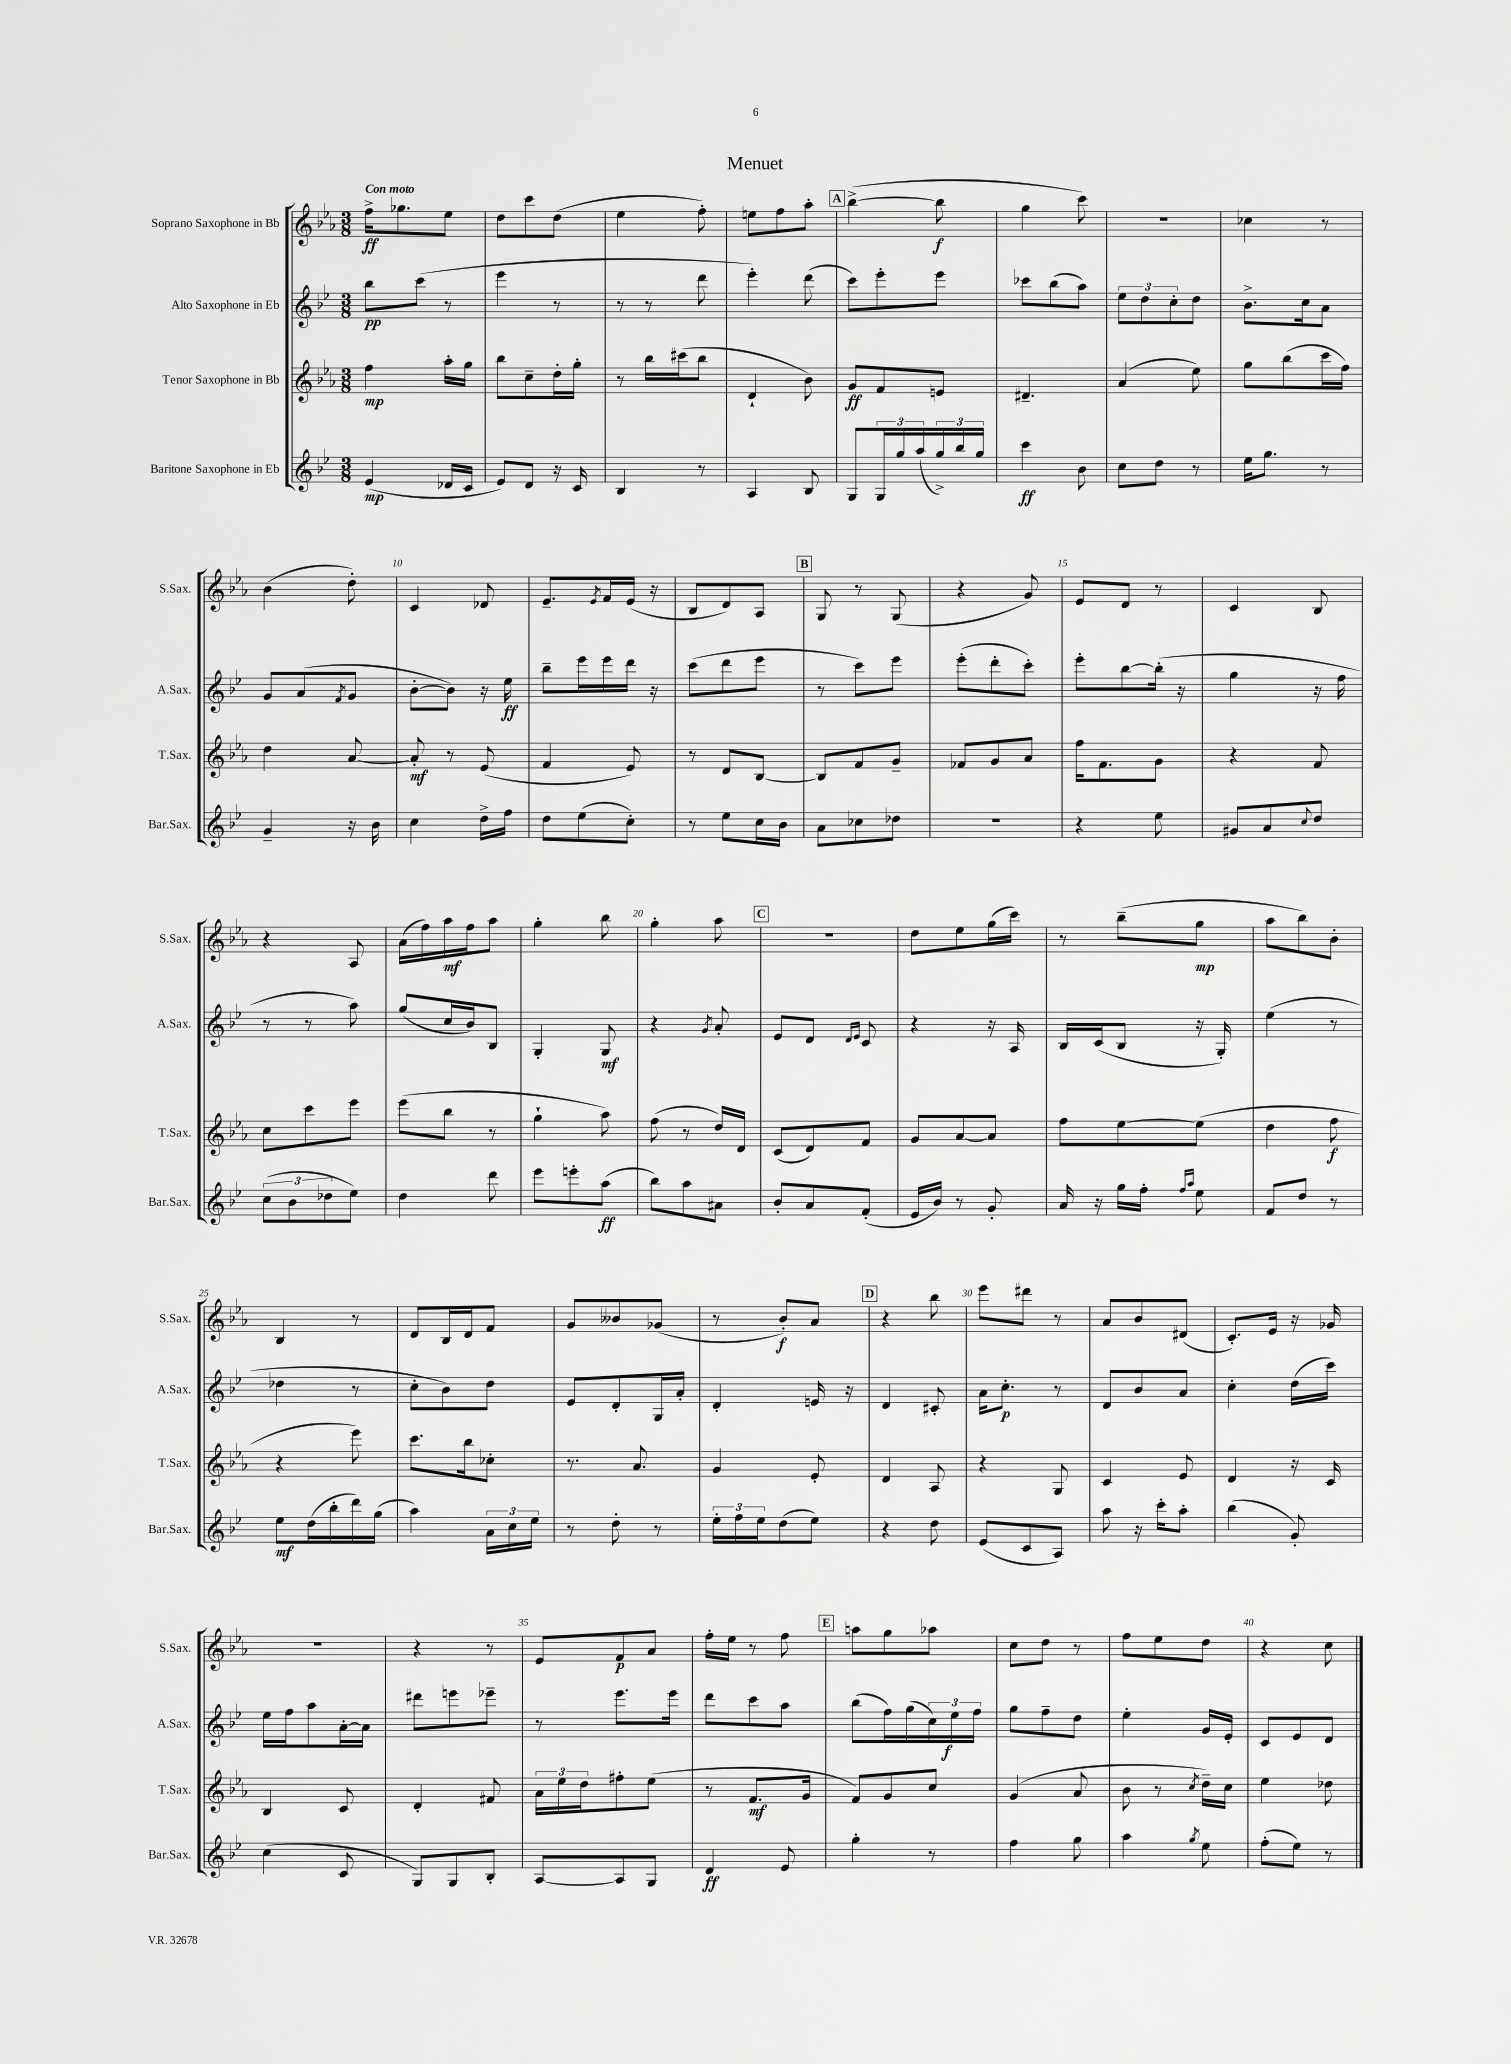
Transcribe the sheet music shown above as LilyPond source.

\header { title = "Menuet" }
<<
\new StaffGroup <<
\new Staff = "s0" \with { instrumentName = "Soprano Saxophone in Bb" shortInstrumentName = "S.Sax." } {
    \clef treble \key ees \major \numericTimeSignature \time 3/8 \tempo "Con moto"
    f''16->\ff ges''8. ees''8 |
    d''8 c'''8 d''8( |
    ees''4 f''8-.) |
    e''8 f''8 aes''8-. |
    \mark \markup { \box "A" } bes''4~->( bes''8\f |
    g''4 c'''8) |
    R4. |
    ces''4 r8 |
    bes'4( d''8-.) |
    c'4 des'8 |
    ees'8.-- \acciaccatura { ees'8 } f'16 ees'16( r16 |
    bes8 d'8) aes8 |
    \mark \markup { \box "B" } g8 r8 g8( |
    r4 g'8) |
    ees'8 d'8 r8 |
    c'4 bes8 |
    r4 aes8 |
    aes'16( f''16) aes''16\mf f''16 aes''8 |
    g''4-. bes''8 |
    g''4-. aes''8 |
    \mark \markup { \box "C" } R4. |
    d''8 ees''8 g''16( c'''16) |
    r8 bes''8--( g''8\mp |
    aes''8 bes''8) bes'8-. |
    bes4 r8 |
    d'8 bes16 d'16 f'8 |
    g'8 beses'8 ges'8( |
    r8 bes'8-.\f) aes'8 |
    \mark \markup { \box "D" } r4 bes''8 |
    ees'''8 dis'''8 r8 |
    aes'8 bes'8 dis'8( |
    c'8.-.) ees'16 r16 ges'16 |
    r4. |
    r4 r8 |
    ees'8 f'8\p aes'8 |
    f''16-. ees''16 r8 f''8 |
    \mark \markup { \box "E" } a''8 g''8 aes''8 |
    c''8 d''8 r8 |
    f''8 ees''8 d''8 |
    r4 c''8 \bar "|." |
}
\new Staff = "s1" \with { instrumentName = "Alto Saxophone in Eb" shortInstrumentName = "A.Sax." } {
    \clef treble \key bes \major \numericTimeSignature \time 3/8
    bes''8\pp c'''8( r8 |
    ees'''4 r8 |
    r8 r8 d'''8 |
    ees'''4-.) d'''8( |
    \mark \markup { \box "A" } c'''8) ees'''8-. ees'''8 |
    ces'''8 bes''8( a''8) |
    \tuplet 3/2 { ees''8 d''8 c''8-. } d''8 |
    bes'8.-> c''16 a'8 |
    g'8 a'8( \acciaccatura { f'8 } g'8 |
    bes'8~-. bes'8) r16 ees''16\ff |
    bes''8-- ees'''16 ees'''16 d'''16 r16 |
    c'''8( d'''8 ees'''8 |
    \mark \markup { \box "B" } r8 c'''8) ees'''8 |
    ees'''8-.( d'''8-. c'''8-.) |
    ees'''8-. bes''8~ bes''16-.( r16 |
    g''4 r16 f''16 |
    r8 r8 a''8) |
    g''8( c''16 bes'16) bes8 |
    g4-. g8\mf |
    r4 \acciaccatura { g'8 } a'8-. |
    \mark \markup { \box "C" } ees'8 d'8 \grace { d'16 ees'16 } c'8 |
    r4 r16 a16 |
    bes16 c'16( bes8 r16 g16-.) |
    ees''4( r8 |
    des''4 r8 |
    c''8-. bes'8) d''8 |
    ees'8 d'8-. g16 a'16-. |
    d'4-. e'16 r16 |
    \mark \markup { \box "D" } d'4 cis'8-. |
    a'16 c''8.-.\p r8 |
    d'8 bes'8 a'8 |
    c''4-. d''16( c'''16) |
    ees''16 f''16 a''8 a'16~-. a'16 |
    dis'''8 e'''8 ees'''8-- |
    r8 ees'''8. ees'''16 |
    d'''8 c'''8 a''8 |
    \mark \markup { \box "E" } bes''8( f''16) g''16( \tuplet 3/2 { c''16) ees''16\f f''16 } |
    g''8 f''8-- d''8 |
    ees''4-. g'16 ees'16-. |
    c'8 ees'8 d'8 \bar "|." |
}
\new Staff = "s2" \with { instrumentName = "Tenor Saxophone in Bb" shortInstrumentName = "T.Sax." } {
    \clef treble \key ees \major \numericTimeSignature \time 3/8
    f''4\mp aes''16-. g''16 |
    bes''8 c''8-- d''16-. g''16-. |
    r8 bes''16 cis'''16( bes''8 |
    d'4-! bes'8) |
    \mark \markup { \box "A" } g'8\ff f'8 e'8 |
    dis'4.-- |
    aes'4( ees''8) |
    g''8 bes''8( c'''16 f''16) |
    d''4 aes'8~ |
    aes'8-.\mf r8 ees'8( |
    f'4 ees'8) |
    r8 d'8 bes8~ |
    \mark \markup { \box "B" } bes8 f'8 g'8-- |
    fes'8 g'8 aes'8 |
    f''16 f'8. g'8 |
    r4 f'8 |
    c''8 c'''8 ees'''8 |
    ees'''8( bes''8 r8 |
    g''4-! aes''8) |
    f''8( r8 d''16) d'16 |
    \mark \markup { \box "C" } c'8( d'8) f'8 |
    g'8 aes'8~ aes'8 |
    f''8 ees''8~ ees''8( |
    d''4 f''8\f |
    r4 ees'''8) |
    c'''8. bes''16 ces''8-. |
    r8. aes'8. |
    g'4 ees'8-. |
    \mark \markup { \box "D" } d'4 aes8 |
    r4 g8 |
    c'4 ees'8 |
    d'4 r16 c'16 |
    bes4 c'8 |
    d'4-. fis'8 |
    \tuplet 3/2 { aes'16 ees''16 d''16 } fis''8-. ees''8( |
    r8 f'8.\mf g'16 |
    \mark \markup { \box "E" } f'8) g'8 c''8 |
    g'4( aes'8 |
    bes'8 r8 \acciaccatura { c''8 } d''16--) c''16 |
    ees''4 des''8 \bar "|." |
}
\new Staff = "s3" \with { instrumentName = "Baritone Saxophone in Eb" shortInstrumentName = "Bar.Sax." } {
    \clef treble \key bes \major \numericTimeSignature \time 3/8
    ees'4\mp( des'16 c'16 |
    ees'8) d'8 r16 c'16 |
    bes4 r8 |
    a4 bes8 |
    \mark \markup { \box "A" } g8 \tuplet 3/2 { g16 g''16 a''16( } \tuplet 3/2 { g''16->) bes''16 g''16 } |
    c'''4\ff bes'8 |
    c''8 d''8 r8 |
    ees''16 g''8. r8 |
    g'4-- r16 bes'16 |
    c''4 d''16-> f''16 |
    d''8 ees''8( c''8-.) |
    r8 ees''8 c''16 bes'16 |
    \mark \markup { \box "B" } a'8 ces''8 des''8 |
    r4. |
    r4 ees''8 |
    gis'8 a'8 \appoggiatura { c''8 } d''8 |
    \tuplet 3/2 { c''8( bes'8 des''8 } ees''8) |
    d''4 d'''8 |
    ees'''8 e'''8-. a''8\ff( |
    bes''8) a''8 ais'8 |
    \mark \markup { \box "C" } bes'8-. a'8 f'8-.( |
    ees'16 bes'16) r8 g'8-. |
    a'16 r16 g''16 f''16-. \grace { f''16 a''16 } ees''8 |
    f'8 d''8 r8 |
    ees''8\mf d''16( bes''16-. d'''16) g''16( |
    a''4) \tuplet 3/2 { a'16 c''16 ees''16 } |
    r8 d''8-. r8 |
    \tuplet 3/2 { ees''16-. f''16 ees''16 } d''8( ees''8) |
    \mark \markup { \box "D" } r4 d''8 |
    ees'8( c'8 a8) |
    a''8 r16 c'''16-. a''8-. |
    bes''4( g'8-.) |
    c''4( c'8 |
    g8) g8 bes8-. |
    a8~ a8 g8 |
    d'4\ff ees'8 |
    \mark \markup { \box "E" } g''4-. r8 |
    f''4 g''8 |
    a''4 \acciaccatura { g''8 } ees''8 |
    f''8-.( ees''8) r8 \bar "|." |
}
>>
>>
\layout { \context { \Score \override BarNumber.break-visibility = ##(#f #t #t) barNumberVisibility = #(every-nth-bar-number-visible 5) } }
